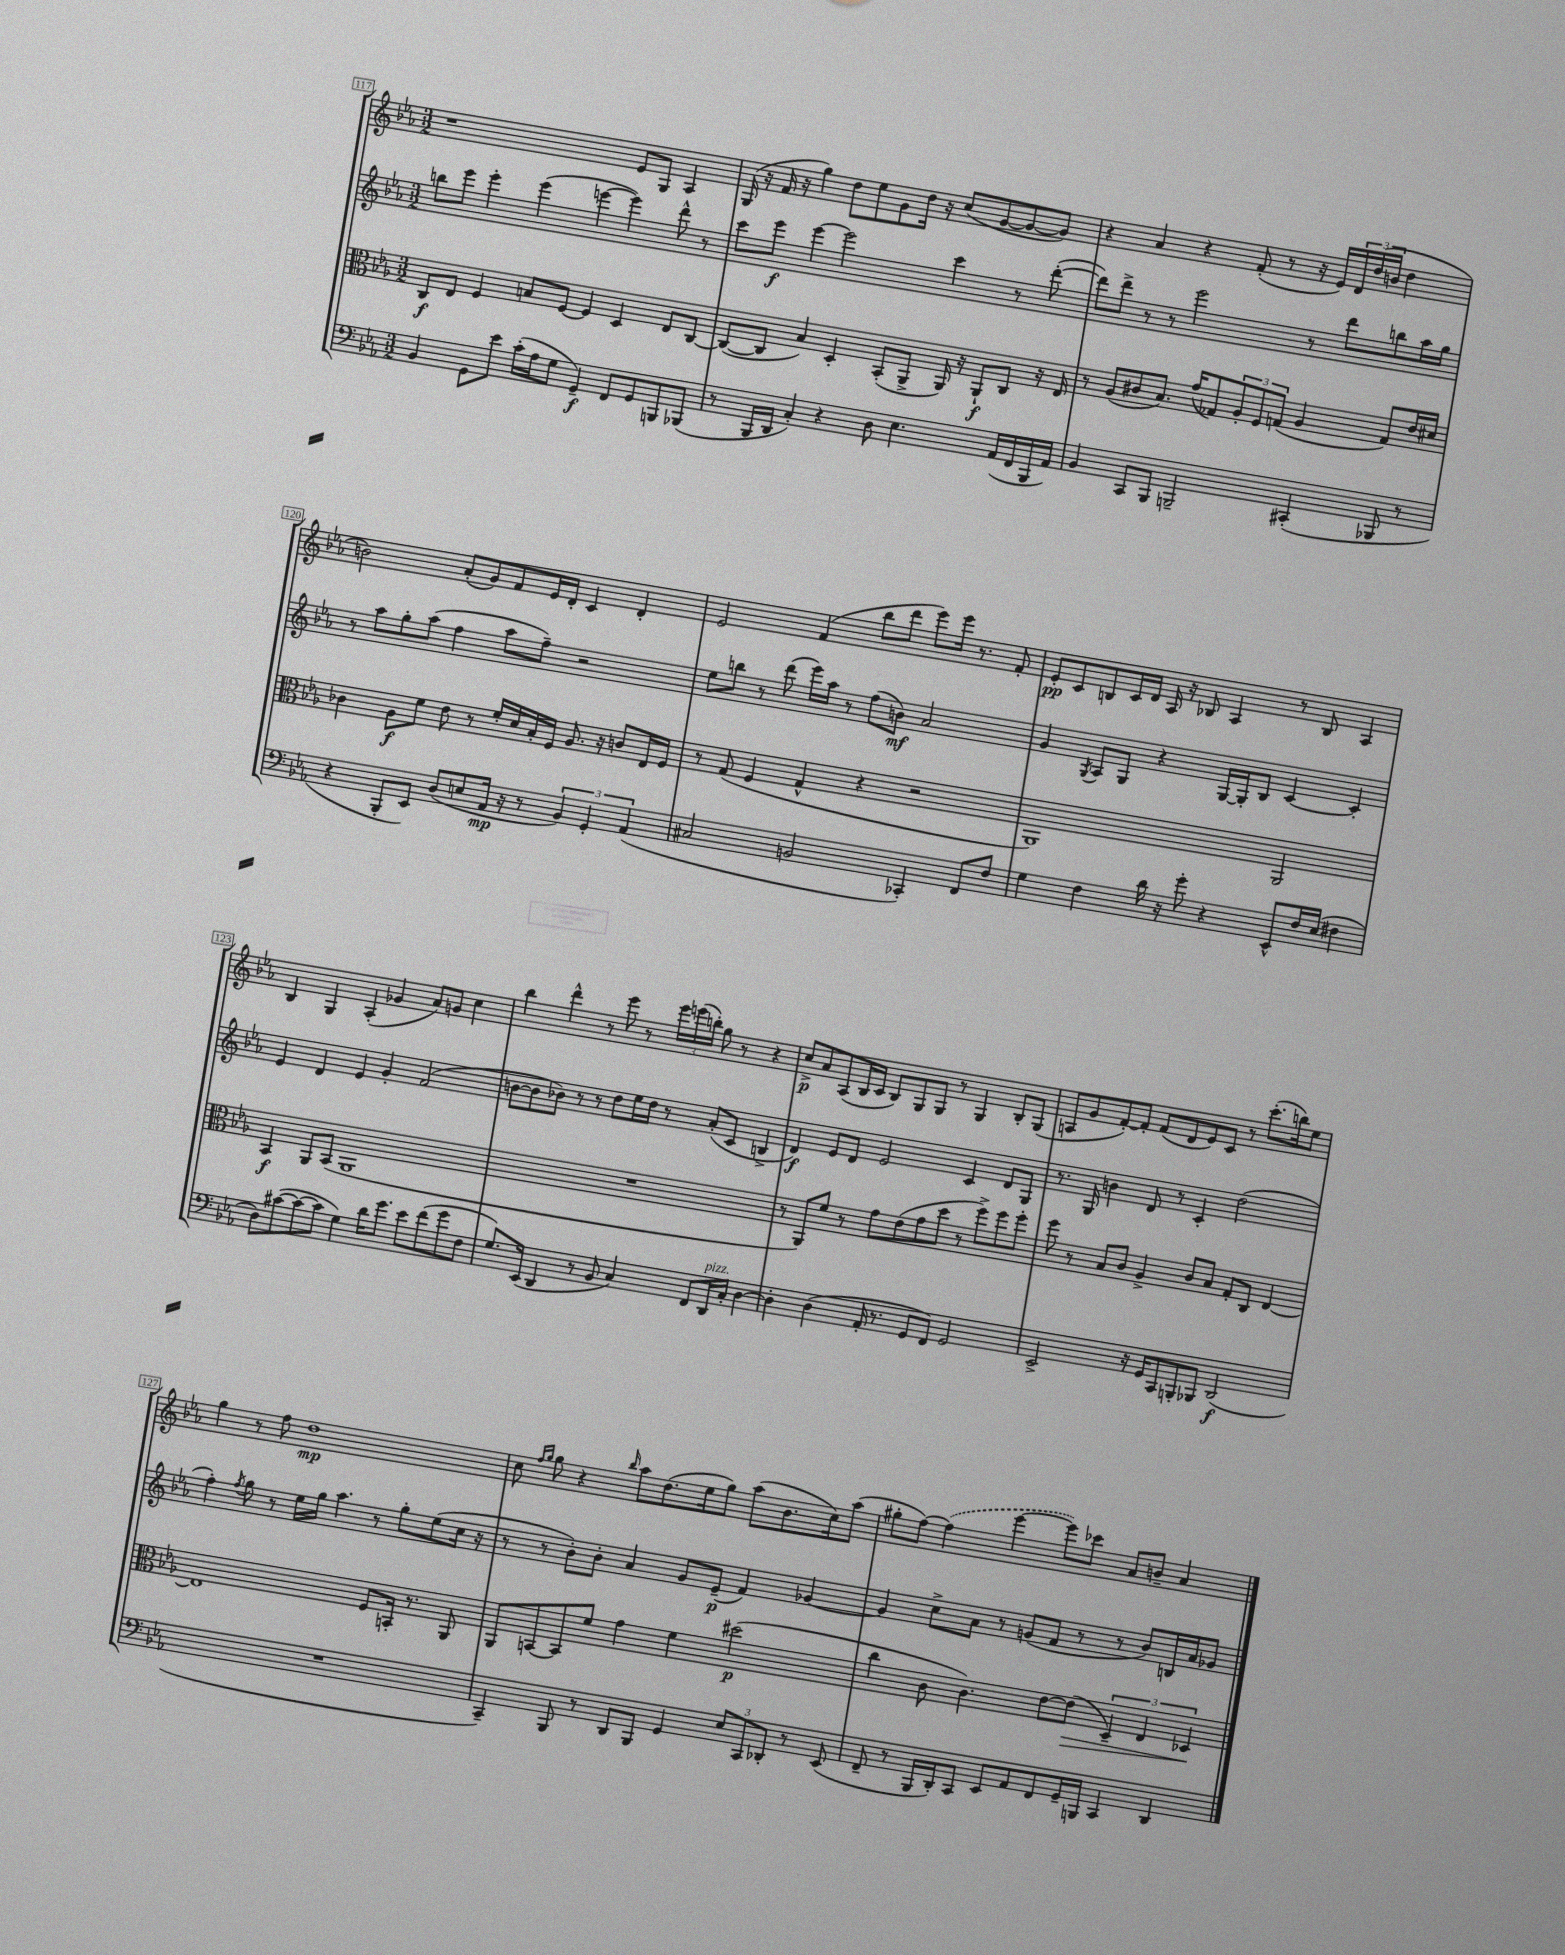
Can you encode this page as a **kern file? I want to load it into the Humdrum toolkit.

**kern	**kern	**kern	**kern
*staff4	*staff3	*staff2	*staff1
*clefF4	*clefC3	*clefG2	*clefG2
*k[b-e-a-]	*k[b-e-a-]	*k[b-e-a-]	*k[b-e-a-]
*M3/2	*M3/2	*M3/2	*M3/2
4BB-	8C	8bb	1r
.	8E-	8eee-	.
8GG	4F	4eee-'	.
8e-	.	.	.
(16c'	8B	(4eee-	.
16A-	.	.	.
8G	[8F	.	.
4GG~)	4F]	[4eee	.
8FF	4D	4eee])	8e-
8GG	.	.	8G
8BBB	8E-	8ddd^^	4A-
(8BBB-	[8C	8r	.
=	=	=	=
8r	(8C_	8ccc	(16G
.	.	.	16r
16BBB-	8C]	8eee-	16f
16DD	.	.	16r
4C')	4B-)	[4eee-	4gg)
4r	4D'	2eee-]	8dd
.	.	.	8ee-
8D	(8BB-'	.	8g
4.E-	8AA-^	.	16dd
.	.	.	16r
.	16AA-)	4ccc	(8cc
.	16r	.	.
.	8AA-`	.	[8g
(16AA-	8C	8r	8g_
16FF	.	.	.
16BBB-	16r	([8ddd'	8g])
16AA-)	16E-	.	.
=	=	=	=
4BB-	8r	8ddd])	4r
.	(8A-	8ddd^	.
8CC	8c#	8r	4a-
8BBB-	8.B-)	8r	.
2BBB~	.	2eee-	4r
.	(16g	.	.
.	8G-)	.	.
.	12A-'	.	(8f'
.	12F	.	.
.	.	.	8r
.	(12G	.	.
(4CC#'	4A-	8r	16r
.	.	.	16e-)
.	.	8ddd	24d
.	.	.	(24dd
.	.	.	24b
8BBB-	8G)	8bb	4dd
8r	16e-	16aa-	.
.	16d#	16gg	.
=	=	=	=
4r	4c-	8r	2b)
.	.	8aa-	.
8BBB-'	8A-	8gg'	.
8EE-)	8f	(8aa-	.
(8D	8e-	4ff	(8a-'
8E	8r	.	8g)
16AA-	16f'	8aa-	8f
16r	16d	.	.
8r	16B-'	8ff~)	16e-
.	16F	.	16d'
6BB-)	8.A-	2r	4c
6GG'	.	.	.
.	16r	.	.
.	8c	.	4d'
(6AA-	.	.	.
.	16E-	.	.
.	16F	.	.
=	=	=	=
2C#	8r	8ee-	2e-
.	(8G	8bb	.
.	4F	8r	.
.	.	(8ddd	.
2BB	4G^^	16eee-)	(4f
.	.	16aa-	.
.	.	8r	.
.	4r	(8ff	8bb-
.	.	8b)	8ddd
4CC-')	2r	2a-	8eee-)
.	.	.	16eee-
.	.	.	8.r
8FF	.	.	.
8F	.	.	8f'
=	=	=	=
4G	1AA-)	4g	8e-'
.	.	.	8c
.	.	8qG	.
4F	.	8A-	8B
.	.	8G	16c
.	.	.	16d
16d	.	4r	16A-
16r	.	.	16r
8g'	.	.	8B-
4r	.	[16G	4A-
.	.	16G']	.
.	.	8B-	.
8EE-^^	2AA-	[4c	8r
16F	.	.	8B-
(16E-	.	.	.
4F#	.	4c']	4A-
=	=	=	=
8D)	4BB-	4e-	4B-
([8c#	.	.	.
8c#_	8AA-	4d	4G
8c#]	(8BB-	.	.
4G)	1AA-	4e-	(4A-'
16d	.	4g'	4g-
8.g	.	.	.
8e-	.	(2f	8a-)
(8f	.	.	8g
8g	.	.	4cc
8F	.	.	.
=	=	=	=
8.G)	1.r	[8b	4bb-
.	.	8b]	.
(16EE-	.	.	.
4DD	.	8b-)	4ddd^^
.	.	8r	.
8r	.	8r	8r
8BB-	.	8dd	8eee-
4C)	.	16ee-	8r
.	.	16dd	.
.	.	8r	24eee-
.	.	.	(24eee
.	.	.	24bb')
8FF	.	(8a-'	8gg
16DD	.	8c	8r
16C'	.	.	.
[4D	.	4B^	4r
=	=	=	=
4D']	8r	4d)	8cc^
.	8AA-)	.	8a-
(4D	8f	8e-	(8A-
.	8r	8d	16B-
.	.	.	16c
16AA-'	8g	2e-	8B-)
8.r	.	.	.
.	(8e-	.	8G
8GG	8g	.	8G
8FF)	8dd	.	8r
2GG	8r	4c	4G
.	8ff^)	.	.
.	8ff	8d	8B-'
.	8ff'	8G	(8G
=	=	=	=
2EE-^	8ff	8.r	8A
.	8r	.	8g
.	.	16G	.
.	8B-	4b	[8f')
.	8c	.	8f']
16r	4A-^	8d	(8f
16GG	.	.	.
8CC	.	8r	8d
8BBB'	8c	4c'	8e-)
8BBB-	8B-	.	8c
(2DD	8G'	(2dd	8r
.	8C	.	(8.ccc'
.	[4E-	.	.
.	.	.	16bb)
.	.	.	8ee-
=	=	=	=
1.r	1E-]	4ff')	4gg
.	.	8qff	.
.	.	8gg	8r
.	.	8r	8ff
.	.	16ee-	1dd
.	.	16gg	.
.	.	4.aa-	.
.	8F	8r	.
.	16BB'	8gg'	.
.	8.r	.	.
.	.	(8ee-	.
.	8AA-	16cc	.
.	.	16r	.
=	=	=	=
4CC~)	8AA-	8r	8cc
.	.	.	16qqff
.	.	.	16qqgg
.	[8BB	8r	8gg
8BBB-	8BB]	8b-')	4r
8r	8f	8b-'	.
.	.	.	16qqbb-
8DD	4g	4a-	8aa-
8BBB-	.	.	(8.dd
4GG	4f	8g	.
.	.	.	16ee-
.	.	(8e-~	8gg)
12E-	(2dd#	4f)	(8aa-
12CC	.	.	.
.	.	.	8.b-
12DD-'	.	.	.
8r	.	[4g-	.
.	.	.	16cc)
(8EE-	.	.	(8aa-
=	=	=	=
8FF~	4cc	4g-]	8gg#'
8r	.	.	[8ff)
16BBB-	8c	8cc^	(4ff]
16DD')	.	.	.
8CC	4.c)	8a-	.
8EE-	.	8r	[4eee-
8AA-	.	(8g	.
8FF	[8e-	8f	8eee-])
16GG~	(8e-]	8r	8ccc-
16BBB	.	.	.
4CC	6D~)	8r	8a-
.	.	8b-)	8b~
.	6E-	.	.
4DD	.	16B	4a-
.	.	16a-	.
.	6D-	.	.
.	.	8g-	.
==	==	==	==
*-	*-	*-	*-
